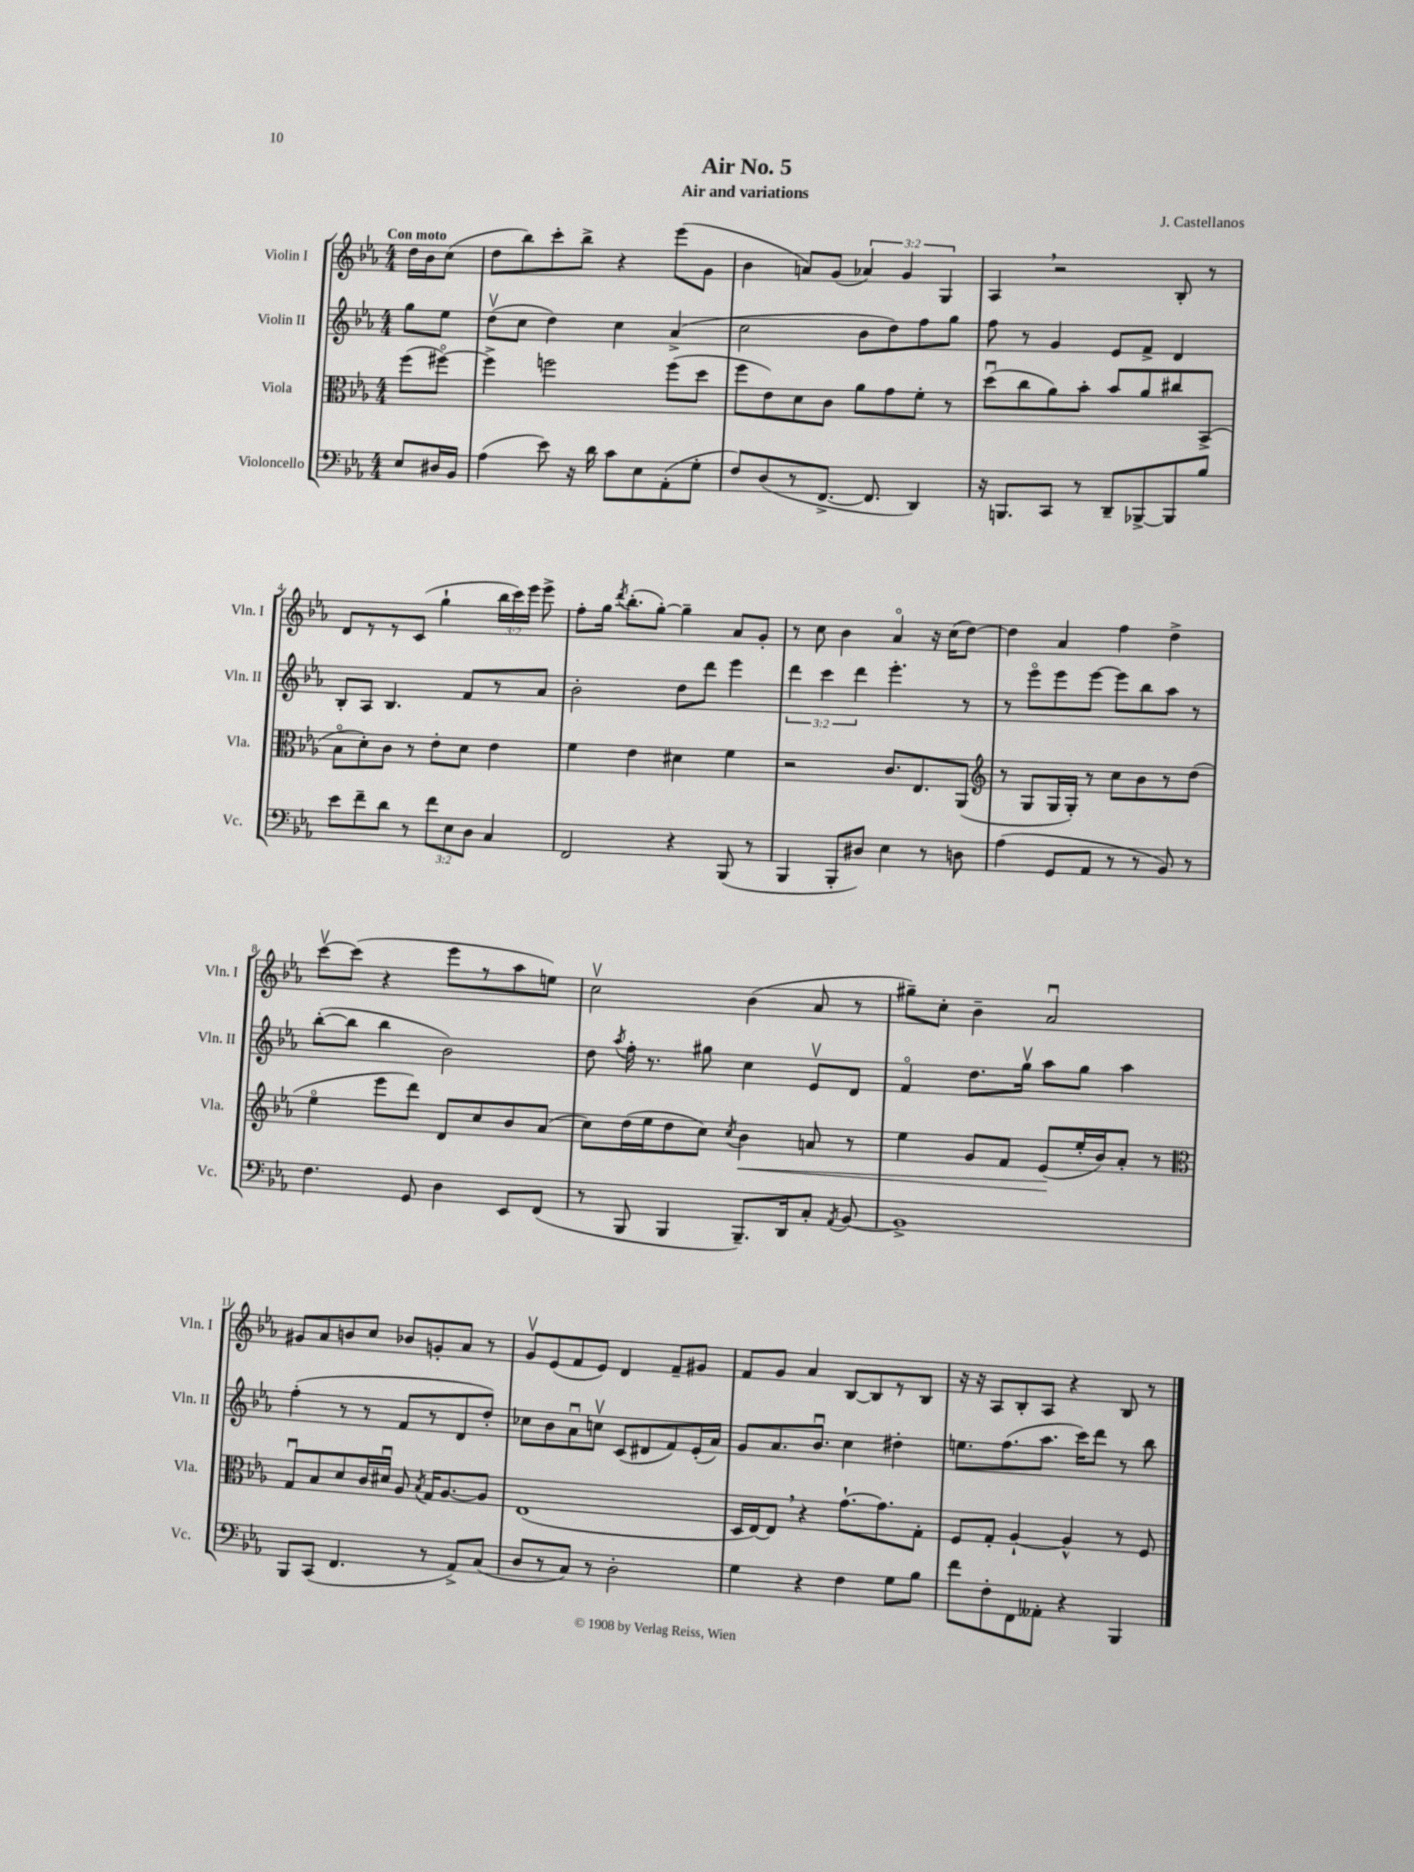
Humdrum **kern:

**kern	**kern	**kern	**kern
*staff4	*staff3	*staff2	*staff1
*clefF4	*clefC3	*clefG2	*clefG2
*k[b-e-a-]	*k[b-e-a-]	*k[b-e-a-]	*k[b-e-a-]
*M4/4	*M4/4	*M4/4	*M4/4
8E-	(8ff	8gg	16dd
.	.	.	16b-
16D#	[8ff#o)	8ee-	(8cc
16BB-	.	.	.
=	=	=	=
(4A-	4ff#^]	(8ddv	8dd
.	.	8cc	8bb-)
8e-)	2ff	4dd)	8ccc'
16r	.	.	8bb-^
16d	.	.	.
8c	.	4cc	4r
8E-	.	.	.
(8AA-'	(8ff	(4a-^	(8eee-
8G'	8dd	.	8g
=	=	=	=
8F)	8ff	2cc	4b-
(8D	8e-)	.	.
8r	8d	.	8a)
[8.FF^	8c	.	(8g
.	8a-	8b-	6a-)
8.FF]	.	.	.
.	8g	8dd)	.
.	.	.	6g
4DD)	8f'	8ff	.
.	.	.	6G
.	8r	8gg	.
=	=	=	=
16r	(8ddu	8ff	4A-
8.BBB	.	.	.
.	8cc	8r	.
8CC	8a-)	4g	2r
8r	8b-'	.	.
8DD~	8b-	8e-	.
[8BBB-^	8a-	8f^	.
8BBB-]	8cc#	4d	8B-'
8B-	(8BB-^	.	8r
=	=	=	=
8e-	8B-o	8B-'	8d
8f~	8d')	8A-	8r
8d	8c	4.B-	8r
8r	8r	.	(8c
12f	8e-'	.	4gg`
12E-	.	.	.
.	8d	8f	.
12D	.	.	.
4C	4e-	8r	24bb-
.	.	.	24ccc)
.	.	.	24eee-
.	.	8a-	8eee-^
=	=	=	=
2FF	4f	2b-'	8ff'
.	.	.	16gg
.	.	.	8qddd
.	.	.	(8.bb-'
.	4e-	.	.
.	.	.	[8gg')
4r	4d#	8dd	4gg~]
.	.	8ddd	.
(8BBB-	4f	4eee-	8a-
8r	.	.	8g'
=	=	=	=
4BBB-	2r	6ddd	8r
.	.	.	8cc
.	.	6ccc	.
8BBB-'	.	.	4b-
.	.	6ddd	.
8D#)	.	.	.
4E-	8.c	4.eee-'	4a-o
.	8.E-	.	.
8r	.	.	16r
.	.	.	(16cc
8D	(8AA-	8r	[8dd)
=	=	=	=
*	*clefG2	*	*
(4A-	8r	8r	4dd]
.	8G	8eee-o	.
8GG	16G	8eee-	4a-
.	16G')	.	.
8AA-	8r	[8eee-	.
8r	8cc	8eee-]	4ff
8r	8b-	8bb-	.
8BB-)	8r	8aa-	4dd^
8r	(8dd	8r	.
=	=	=	=
4.F	4ee-o	([8bb-'	[8cccv
.	.	8bb-]	(8ccc]
.	8eee-	4bb-	4r
8GG	8ddd)	.	.
4D	8d	2b-)	8eee-
.	8cc	.	8r
8EE-	8b-	.	8aa-
(8FF	(8a-	.	8ee)
=	=	=	=
8r	8cc)	8dd	2ccv
.	.	8qaa-	.
8BBB-	(16dd	16ff'	.
.	16ee-	8.r	.
4BBB-	8dd	.	.
.	8cc)	8gg#	.
.	8qcc	.	.
8.BBB-~)	4b-	4cc	(4b-
16DD	.	.	.
8C'	8a	8e-v	8a-
8qAA-	.	.	.
[8BB-	8r	8d	8r
=	=	=	=
1BB-^]	4ee-	4fo	8gg#~)
.	.	.	8cc'
.	8g	8.dd	4b-~
.	8f	.	.
.	.	16ggv	.
.	(8e-	8aa-	2a-u
.	16ee-'	8gg	.
.	16b-)	.	.
.	8a-'	4aa-	.
.	8r	.	.
=	=	=	=
*	*clefC3	*	*
8BBB-	8Gu	(4ff'	8g#
(8CC	8B-	.	8a-
4.FF	8d	8r	8b
.	16c	8r	8cc
.	16d#u	.	.
.	8A-	8f	8b-
.	8qB-	.	.
8r	16G	8r	8g'
.	[8.A-	.	.
8AA-^)	.	8d	8a-
(8C	8A-]	8dd')	8r
=	=	=	=
8D	(1E-	8cc-	8gv
8r	.	8b-	(8e-
8C)	.	8a-u	8f
8r	.	8ccv	8e-)
2D'	.	(8c	4d
.	.	8d#	.
.	.	8f)	8f~
.	.	(16e-'	8g#
.	.	16a-)	.
=	=	=	=
4G	16D	8g	8f
.	[16E-)	.	.
.	8E-]	8.a-	8g
4r	4r	.	4a-
.	.	8.b-u	.
4F	[8.g`	4cc	[8B-
.	.	.	8B-]
.	8.g]	.	.
8G	.	4dd#'	8r
8B-	8G'	.	8B-
=	=	=	=
8f	8F	8.ee	16r
.	.	.	16r
8F'	8G'	.	8A-
.	.	(8.ff	.
8FF	[4A-`	.	8B-'
8AA--'	.	8.aa-	8A-
4r	4A-^^]	.	4r
.	.	16ccc)	.
.	.	8ddd	.
4BBB-	8r	8r	8B-
.	8F	8bb-	8r
==	==	==	==
*-	*-	*-	*-
